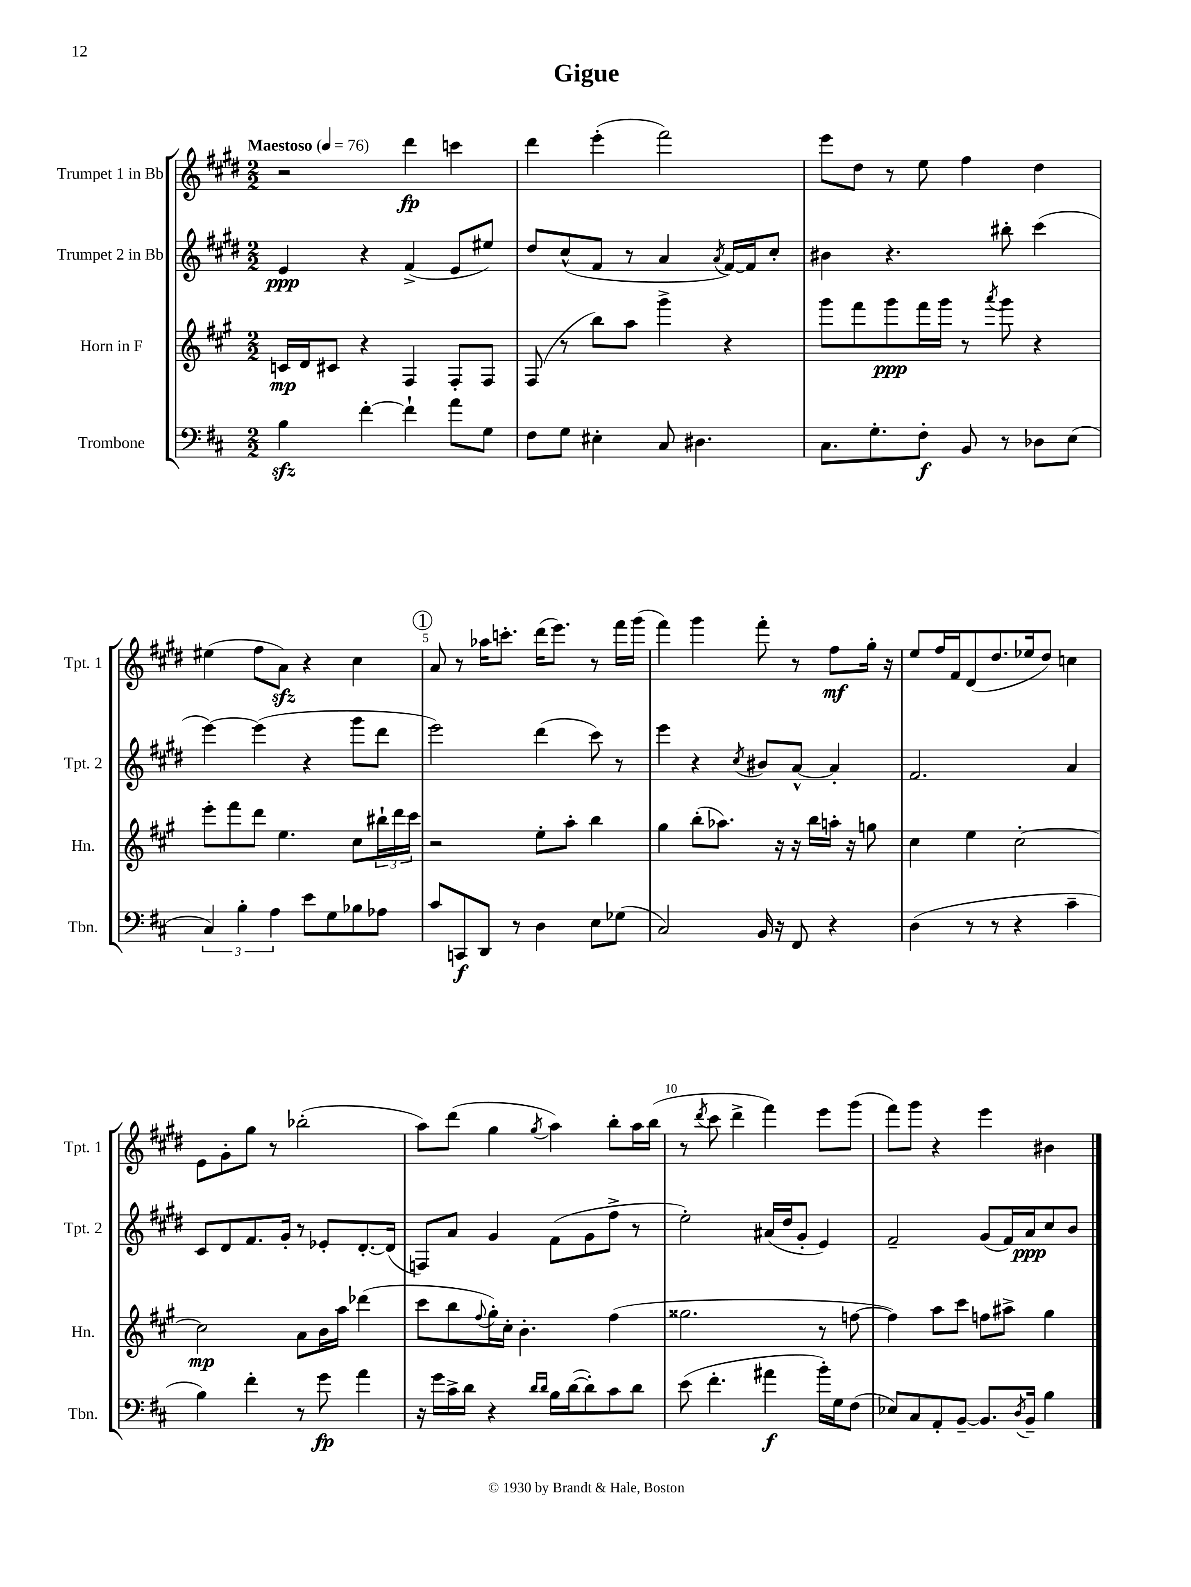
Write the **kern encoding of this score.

**kern	**dynam	**kern	**dynam	**kern	**dynam	**kern	**dynam
*part4	*part4	*part3	*part3	*part2	*part2	*part1	*part1
*staff4	*staff4	*staff3	*staff3	*staff2	*staff2	*staff1	*staff1
*I"Trombone	*	*I"Horn in F	*	*I"Trumpet 2 in Bb	*	*I"Trumpet 1 in Bb	*
*I'Tbn.	*	*I'Hn.	*	*I'Tpt. 2	*	*I'Tpt. 1	*
*clefF4	*	*clefG2	*	*clefG2	*	*clefG2	*
*k[f#c#]	*	*k[f#c#g#]	*	*k[f#c#g#d#]	*	*k[f#c#g#d#]	*
*M2/2	*	*M2/2	*	*M2/2	*	*M2/2	*
*MM76	*	*MM76	*	*MM76	*	*MM76	*
=1	=1	=1	=1	=1	=1	=1	=1
!	!	!	!	!	!	!LO:TX:a:B:t=Maestoso	!
4Bzz\	.	16cn/LL	mp	4e/	ppp	2r	.
.	.	16d/J	.	.	.	.	.
.	.	8c#X/J	.	.	.	.	.
[4f#'\	.	4r	.	4r	.	.	.
4f#`\]	.	4F#/	.	(4f#^/	.	4ddd#\	fp
8a\L	.	8F#'/L	.	8e/L	.	4cccn\	.
8G\J	.	8F#/J	.	8ee#X/J)	.	.	.
=2	=2	=2	=2	=2	=2	=2	=2
8F#\L	.	(8F#/	.	8dd#/L	.	4ddd#\	.
8G\J	.	8r	.	(8cc#^^/	.	.	.
4E#X'\	.	8bb\L)	.	8f#/J	.	(4eee'\	.
.	.	8aa\J	.	8r	.	.	.
8C#/	.	4ggg#^\	.	4a/	.	2fff#\)	.
4.D#X\	.	.	.	.	.	.	.
.	.	.	.	8qa/	.	.	.
.	.	4r	.	[16f#/LL)	.	.	.
.	.	.	.	16f#/J]	.	.	.
.	.	.	.	8cc#'/J	.	.	.
=3	=3	=3	=3	=3	=3	=3	=3
8.C#\L	.	8ggg#\L	.	4b#X\	.	8eee\L	.
.	.	8fff#\	.	.	.	8dd#\J	.
8.G'\	.	.	.	.	.	.	.
.	.	8ggg#\	ppp	4.r	.	8r	.
8F#'\J	f	16fff#\L	.	.	.	8ee\	.
.	.	16ggg#\JJ	.	.	.	.	.
8BB/	.	8r	.	.	.	4ff#\	.
.	.	8qaaa/	.	.	.	.	.
8r	.	8ggg#\	.	8bb#X'\	.	.	.
8D-X\L	.	4r	.	(4ccc#\	.	4dd#\	.
(8E\J	.	.	.	.	.	.	.
!!LO:LB:g=z
=4	=4	=4	=4	=4	=4	=4	=4
6C#/)	.	8eee'\L	.	[4eee\)	.	(4ee#X\	.
.	.	8fff#\	.	.	.	.	.
6B'\	.	.	.	.	.	.	.
.	.	8ddd\J	.	(4eee\]	.	8ff#\L	.
6A\	.	.	.	.	.	.	.
.	.	4.ee\	.	.	.	8azz\J)	.
8e\L	.	.	.	4r	.	4r	.
8G\	.	.	.	.	.	.	.
8B-X\	.	8cc#\L	.	8ggg#\L	.	4cc#\	.
8A-X\J	.	24bb#X`\L	.	8ddd#\J	.	.	.
.	.	24ddd\	.	.	.	.	.
.	.	24ccc#\JJ	.	.	.	.	.
!!LO:REH:place=s1:t=1
=5	=5	=5	=5	=5	=5	=5	=5
8c#/L	.	2r	.	2eee\)	.	8a/	.
8CCn/	f	.	.	.	.	8r	.
8DD/J	.	.	.	.	.	16aa-X\KL	.
.	.	.	.	.	.	8.cccn'\J	.
8r	.	.	.	.	.	.	.
4D\	.	8ee'\L	.	(4ddd#\	.	(16ddd#\KL	.
.	.	.	.	.	.	8.eee\J)	.
.	.	8aa'\J	.	.	.	.	.
8E\L	.	4bb\	.	8ccc#\)	.	8r	.
(8G-X\J	.	.	.	8r	.	16fff#\LL	.
.	.	.	.	.	.	(16ggg#\JJ	.
=6	=6	=6	=6	=6	=6	=6	=6
2C#/)	.	4gg#\	.	4eee\	.	4fff#\)	.
.	.	(8bb'\L	.	4r	.	4ggg#\	.
.	.	8.aa-X\J)	.	.	.	.	.
.	.	.	.	8qcc#/	.	.	.
16BB/	.	.	.	8b#X/L	.	8fff#'\	.
16r	.	16r	.	.	.	.	.
8FF#/	.	16r	.	[8a^^/J	.	8r	.
.	.	16bb\LL	.	.	.	.	.
4r	.	16aan'\JJ	.	4a'/]	.	8ff#\L	mf
.	.	16r	.	.	.	.	.
.	.	8ggn\	.	.	.	16gg#'\Jk	.
.	.	.	.	.	.	16r	.
=7	=7	=7	=7	=7	=7	=7	=7
(4D\	.	4cc#\	.	2.f#/	.	8ee/L	.
.	.	.	.	.	.	16ff#/L	.
.	.	.	.	.	.	16f#/J	.
8r	.	4ee\	.	.	.	(8d#/	.
8r	.	.	.	.	.	8.dd#/	.
4r	.	[2cc#'\	.	.	.	.	.
.	.	.	.	.	.	16ee-X/k	.
.	.	.	.	.	.	8dd#/J)	.
4c#~\	.	.	.	4a/	.	4ccn\	.
!!LO:LB:g=z
=8	=8	=8	=8	=8	=8	=8	=8
4B\)	.	2cc#\]	mp	8c#/L	.	8e\L	.
.	.	.	.	8d#/	.	8g#'\	.
4f#'\	.	.	.	8.f#/	.	8gg#\J	.
.	.	.	.	.	.	8r	.
.	.	.	.	16g#'/Jk	.	.	.
8r	.	8a\L	.	8r	.	(2bb-X'\	.
8g\	fp	16b\L	.	8e-X'/L	.	.	.
.	.	16aa\JJ	.	.	.	.	.
4a\	.	(4ddd-X\	.	[8.d#'/	.	.	.
.	.	.	.	(16d#/Jk]	.	.	.
=9	=9	=9	=9	=9	=9	=9	=9
16r	.	8ccc#\L	.	8Fn/L)	.	8aa\L)	.
16g\LL	.	.	.	.	.	.	.
16c#^\	.	8bb\	.	8a/J	.	(8ddd#\J	.
16d\JJ	.	.	.	.	.	.	.
.	.	8qqff#/	.	.	.	.	.
4r	.	16gg#'\L)	.	4g#/	.	4gg#\	.
.	.	16cc#'\JJ	.	.	.	.	.
.	.	4.b'\	.	.	.	.	.
16qqd/LL	.	.	.	.	.	.	.
16qqd/JJ	.	.	.	.	.	8qgg#/	.
16B\LL	.	.	.	(8f#\L	.	4aa\)	.
([16d\J	.	.	.	.	.	.	.
8d'\])	.	.	.	8g#\	.	.	.
8c#\	.	(4ff#\	.	8ff#^\J	.	8bb'\L	.
8d\J	.	.	.	8r	.	16aa\L	.
.	.	.	.	.	.	(16bb\JJ	.
=10	=10	=10	=10	=10	=10	=10	=10
(8e\	.	2.gg##X\	.	2ee'\)	.	8r	.
.	.	.	.	.	.	8qddd#/	.
4.f#'\	.	.	.	.	.	8ccc#\	.
.	.	.	.	.	.	4ddd#^\	.
4a#X\	f	.	.	(16a#X/LL	.	4fff#\)	.
.	.	.	.	16dd#/J	.	.	.
.	.	.	.	8g#'/J	.	.	.
16b'\LL)	.	8r	.	4e/)	.	8eee\L	.
16G\J	.	.	.	.	.	.	.
(8F#\J	.	[8ffn\	.	.	.	(8ggg#\J	.
=11	=11	=11	=11	=11	=11	=11	=11
8E-X/L)	.	4ff\])	.	2f#~/	.	8fff#\L)	.
8C#/	.	.	.	.	.	8ggg#\J	.
8AA'/	.	8aa\L	.	.	.	4r	.
[8BB~/J	.	8ccc#\J	.	.	.	.	.
8.BB/L]	.	8ffn\L	.	(8g#/L	.	4eee\	.
.	.	8aa#X^\J	.	16f#/L)	.	.	.
8qD/	.	.	.	.	.	.	.
16BB~/Jk	.	.	.	16a/J	ppp	.	.
4B\	.	4gg#\	.	8cc#/	.	4b#X\	.
.	.	.	.	8b/J	.	.	.
==	==	==	==	==	==	==	==
*-	*-	*-	*-	*-	*-	*-	*-
